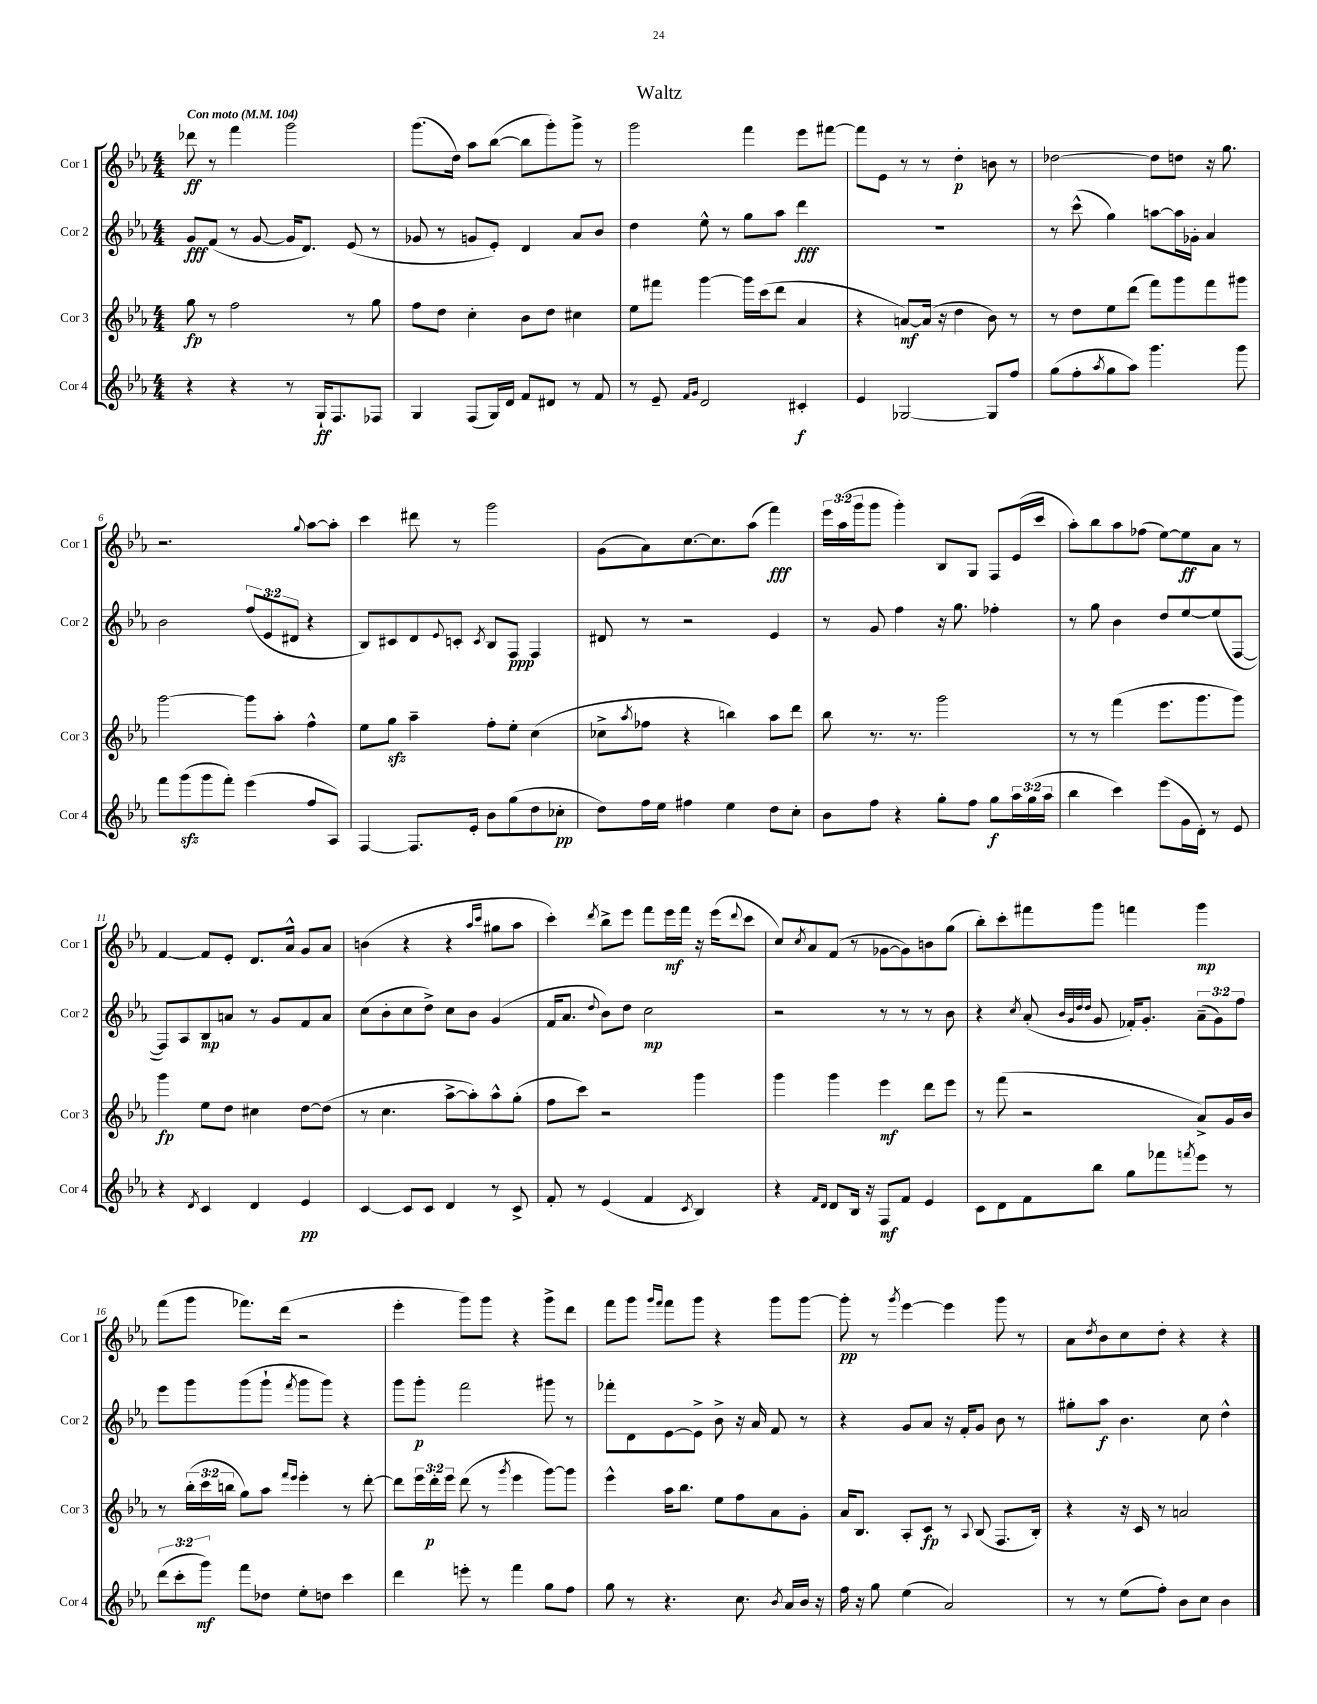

**kern	**dynam	**kern	**dynam	**kern	**dynam	**kern	**dynam
*part4	*part4	*part3	*part3	*part2	*part2	*part1	*part1
*staff4	*staff4	*staff3	*staff3	*staff2	*staff2	*staff1	*staff1
*I"Cor 4	*	*I"Cor 3	*	*I"Cor 2	*	*I"Cor 1	*
*I'Cor 4	*	*I'Cor 3	*	*I'Cor 2	*	*I'Cor 1	*
*clefG2	*	*clefG2	*	*clefG2	*	*clefG2	*
*k[b-e-a-]	*	*k[b-e-a-]	*	*k[b-e-a-]	*	*k[b-e-a-]	*
*M4/4	*	*M4/4	*	*M4/4	*	*M4/4	*
*MM104	*	*MM104	*	*MM104	*	*MM104	*
=1	=1	=1	=1	=1	=1	=1	=1
!	!	!	!	!	!	!LO:TX:a:B:t=Con moto	!
4r	.	8gg\	fp	8g/L	fff	8ddd-X\	ff
.	.	8r	.	(8f/J	.	8r	.
4r	.	2ff\	.	8r	.	4fff\	.
.	.	.	.	[8g/	.	.	.
8r	.	.	.	16g/KL]	.	2ggg\	.
.	.	.	.	8.d/J)	.	.	.
16G`/KL	ff	.	.	.	.	.	.
8.F/	.	.	.	.	.	.	.
.	.	8r	.	(8e-/	.	.	.
8F-X/J	.	8gg\	.	8r	.	.	.
=2	=2	=2	=2	=2	=2	=2	=2
4G/	.	8ff\L	.	8g-X/	.	(8.ggg\L	.
.	.	8dd\J	.	8r	.	.	.
.	.	.	.	.	.	16dd\Jk)	.
(8F/L	.	4cc'\	.	8gn/L	.	8aa-\L	.
16G/L)	.	.	.	8e-'/J)	.	([8bb-\J	.
16d/JJ	.	.	.	.	.	.	.
8f/L	.	8b-\L	.	4d/	.	8bb-\L]	.
8d#X/J	.	8dd\J	.	.	.	8ggg'\)	.
8r	.	4cc#X\	.	8a-/L	.	8ggg^\J	.
8f/	.	.	.	8b-/J	.	8r	.
=3	=3	=3	=3	=3	=3	=3	=3
8r	.	8ee-\L	.	4dd\	.	2ggg\	.
8e-~/	.	8fff#X\J	.	.	.	.	.
16qqf/LL	.	.	.	.	.	.	.
16qqg/JJ	.	.	.	.	.	.	.
2d/	.	[4ggg\	.	8ee-^^\	.	.	.
.	.	.	.	8r	.	.	.
.	.	16ggg\LL]	.	8gg\L	.	4fff\	.
.	.	(16ccc\J	.	.	.	.	.
.	.	8ddd\J	.	8aa-\J	.	.	.
4c#X'/	f	4a-/	.	4ddd\	fff	8eee-\L	.
.	.	.	.	.	.	[8fff#X\J	.
=4	=4	=4	=4	=4	=4	=4	=4
4e-/	.	4r	.	1r	.	8fff#\L]	.
.	.	.	.	.	.	8e-\J	.
[2G-X/	.	[8an/L)	mf	.	.	8r	.
.	.	(16a/Jk]	.	.	.	8r	.
.	.	16r	.	.	.	.	.
.	.	4dd\	.	.	.	4dd'\	p
8G-/L]	.	8b-\)	.	.	.	8bn\	.
8ff/J	.	8r	.	.	.	8r	.
=5	=5	=5	=5	=5	=5	=5	=5
(8gg\L	.	8r	.	8r	.	[2dd-X\	.
8ff'\	.	8dd\L	.	(8ccc^^\	.	.	.
8qaa-/	.	.	.	.	.	.	.
8gg\	.	8ee-\	.	4gg\)	.	.	.
8aa-\J)	.	(8ddd\J	.	.	.	.	.
4.ggg\	.	8fff\L)	.	[8aan\L	.	8dd-\L]	.
.	.	8ggg\	.	16aa\L]	.	8ddn\J	.
.	.	.	.	16g-X'\JJ	.	.	.
.	.	8fff\	.	4a-/	.	16r	.
.	.	.	.	.	.	8.gg\	.
8ggg\	.	8ggg#X\J	.	.	.	.	.
!!LO:LB:g=z
=6	=6	=6	=6	=6	=6	=6	=6
8fff\L	.	[2ggg\	.	2b-\	.	2.r	.
(8gggzz\	.	.	.	.	.	.	.
8ggg\	.	.	.	.	.	.	.
8fff'\J)	.	.	.	.	.	.	.
(4eee-\	.	8ggg\L]	.	(12ff/L	.	.	.
.	.	.	.	12e-/	.	.	.
.	.	8aa-'\J	.	.	.	.	.
.	.	.	.	12d#X/J	.	.	.
.	.	.	.	.	.	8qqgg/	.
8ff/L	.	4ff^^\	.	4r	.	[8aa-\L	.
8A-/J)	.	.	.	.	.	8aa-'\J]	.
=7	=7	=7	=7	=7	=7	=7	=7
[4F/	.	8ee-\L	.	8B-/L)	.	4ccc\	.
.	.	8ggzz\J	.	8c#X/	.	.	.
8.F/L]	.	4aa-~\	.	8d/	.	8ddd#X\	.
.	.	.	.	8qqe-/	.	.	.
.	.	.	.	8cn'/J	.	8r	.
16e-'/Jk	.	.	.	.	.	.	.
.	.	.	.	8qc/	.	.	.
8b-\L	.	8ff'\L	.	8B-/L	.	2ggg\	.
(8gg\	.	8ee-'\J	.	8F/J	ppp	.	.
8dd\	.	(4cc\	.	4F/	.	.	.
8cc-X'\J	pp	.	.	.	.	.	.
=8	=8	=8	=8	=8	=8	=8	=8
8dd\L)	.	8cc-X^\L	.	8d#X/	.	(8g\L	.
.	.	8qaa-/	.	.	.	.	.
16ff\L	.	8ff-X\J	.	8r	.	8a-\)	.
16ee-\JJ	.	.	.	.	.	.	.
4ff#X\	.	4r	.	2r	.	[8.cc\	.
.	.	.	.	.	.	8.cc\]	.
4ee-\	.	4bbn\)	.	.	.	.	.
.	.	.	.	.	.	(8aa-\J	.
8dd\L	.	8aa-\L	.	4e-/	.	4fff\)	fff
8cc'\J	.	8ddd\J	.	.	.	.	.
=9	=9	=9	=9	=9	=9	=9	=9
8b-\L	.	8bb-\	.	8r	.	24eee-\LL	.
.	.	.	.	.	.	(24aa-\	.
.	.	.	.	.	.	24ggg\J	.
8ff\J	.	8.r	.	8g/	.	8ggg\J	.
4r	.	.	.	4ff\	.	4ggg'\)	.
.	.	8.r	.	.	.	.	.
8gg'\L	.	2ggg\	.	16r	.	8B-/L	.
.	.	.	.	8.gg\	.	.	.
8ff\J	.	.	.	.	.	8G/J	.
8gg\L	f	.	.	4ff-X'\	.	8F/L	.
24aa-\L	.	.	.	.	.	(16e-/L	.
(24gg\	.	.	.	.	.	.	.
.	.	.	.	.	.	16ccc/JJ	.
24aa-\JJ	.	.	.	.	.	.	.
=10	=10	=10	=10	=10	=10	=10	=10
4bb-\	.	8r	.	8r	.	8aa-'\L)	.
.	.	8r	.	8gg\	.	8bb-\	.
4ccc\)	.	(4fff\	.	4b-\	.	8aa-\	.
.	.	.	.	.	.	(8ff-X\J	.
(8eee-\L	.	8.eee-\L	.	8dd/L	.	[8ee-\L)	.
16g\L	.	.	.	[8ee-/	.	8ee-\]	ff
16d'\JJ)	.	8.ggg\	.	.	.	.	.
8r	.	.	.	(8ee-/]	.	8a-\J	.
8e-/	.	8ggg\J)	.	[8F/J	.	8r	.
!!LO:LB:g=z
=11	=11	=11	=11	=11	=11	=11	=11
4r	.	4ggg\	fp	8F/L])	.	[4f/	.
.	.	.	.	8A-/	.	.	.
8qd/	.	.	.	.	.	.	.
4c/	.	8ee-\L	.	8B-/	mp	8f/L]	.
.	.	8dd\J	.	8an/J	.	8e-'/J	.
4d/	.	4cc#X\	.	8r	.	8.d/L	.
.	.	.	.	8g/L	.	.	.
.	.	.	.	.	.	16a-^^/Jk	.
4e-/	pp	[8dd\L	.	8f/	.	8g/L	.
.	.	(8dd\J]	.	8a/J	.	8a-/J	.
=12	=12	=12	=12	=12	=12	=12	=12
[4c/	.	8r	.	(8cc\L	.	(4bn\	.
.	.	4.cc\	.	8b-'\	.	.	.
8c/L]	.	.	.	8cc\	.	4r	.
8c/J	.	.	.	8dd^\J)	.	.	.
4d/	.	[8aa-^\L	.	8cc\L	.	4r	.
.	.	8aa-'\])	.	8b-\J	.	.	.
.	.	.	.	.	.	16qqaa-/LL	.
.	.	.	.	.	.	16qqccc/JJ	.
8r	.	8aa-^^\	.	(4g/	.	8gg#X\L	.
8c^/	.	(8gg'\J	.	.	.	8aa-\J	.
=13	=13	=13	=13	=13	=13	=13	=13
8f'/	.	8ff\L	.	16f/KL	.	4ccc'\)	.
.	.	.	.	8.a-/J	.	.	.
8r	.	8ccc\J)	.	.	.	.	.
.	.	.	.	8qqdd/	.	8qddd/	.
(4e-/	.	2r	.	8b-\L)	.	8bb-^\L	.
.	.	.	.	8dd\J	.	8eee-\J	.
4f/	.	.	.	2cc\	mp	8fff\L	.
.	.	.	.	.	.	16eee-\L	mf
.	.	.	.	.	.	16fff\JJ	.
8qc/	.	.	.	.	.	.	.
4B-/)	.	4ggg\	.	.	.	16r	.
.	.	.	.	.	.	(16eee-\KL	.
.	.	.	.	.	.	8qqddd/	.
.	.	.	.	.	.	8ccc\J	.
=14	=14	=14	=14	=14	=14	=14	=14
4r	.	4ggg\	.	2r	.	8cc/L)	.
.	.	.	.	.	.	8qcc/	.
.	.	.	.	.	.	8a-/	.
16qqf/LL	.	.	.	.	.	.	.
16qqd/JJ	.	.	.	.	.	.	.
8d/L	.	4ggg\	.	.	.	(8f/J	.
16B-/Jk	.	.	.	.	.	8r	.
16r	.	.	.	.	.	.	.
8F/L	mf	4eee-\	mf	8r	.	[8g-X\L	.
8f/J	.	.	.	8r	.	8g-\])	.
4e-/	.	8ddd\L	.	8r	.	8bn\	.
.	.	8eee-\J	.	8b-\	.	(8gg\J	.
=15	=15	=15	=15	=15	=15	=15	=15
8c\L	.	8r	.	4r	.	8bb-'\L)	.
8d\	.	(8fff\	.	.	.	8ccc'\	.
.	.	.	.	8qcc/	.	.	.
8f\	.	2r	.	(8a-'/	.	8fff#X\	.
.	.	.	.	32qqb-/LLL	.	.	.
.	.	.	.	32qqg/	.	.	.
.	.	.	.	32qqdd/	.	.	.
.	.	.	.	32qqdd/JJJ	.	.	.
8bb-\J	.	.	.	8g/	.	8ggg\J	.
8gg\L	.	.	.	16f-X'/KL)	.	4fffn\	.
.	.	.	.	8.g'/J	.	.	.
8fff-X\	.	.	.	.	.	.	.
8qfffn/	.	.	.	.	.	.	.
8eee-\J	.	8a-^/L)	.	(12a-~\L	.	4ggg\	mp
.	.	.	.	12g\)	.	.	.
8r	.	16g/L	.	.	.	.	.
.	.	.	.	12ff\J	.	.	.
.	.	16b-/JJ	.	.	.	.	.
!!LO:LB:g=z
=16	=16	=16	=16	=16	=16	=16	=16
(12ddd\L	.	8r	.	8eee-\L	.	(8fff\L	.
12ccc'\	.	.	.	.	.	.	.
.	.	(24bb-'\LL	.	8ggg\	.	8ggg\J	.
12ggg\J)	mf	24ccc\	.	.	.	.	.
.	.	24bbn\JJ	.	.	.	.	.
8fff\L	.	8gg\L)	.	(8ggg\	.	8.fff-X\L)	.
8dd-X\J	.	8aa-\J	.	8ggg`\J	.	.	.
.	.	.	.	.	.	(16ddd\Jk	.
.	.	16qqfff/LL	.	.	.	.	.
.	.	16qqeee-/JJ	.	8qfff/	.	.	.
8ee-'\L	.	4eee-'\	.	8ggg\L	.	2r	.
8ddn\J	.	.	.	8ggg\J)	.	.	.
4ccc\	.	8r	.	4r	.	.	.
.	.	[8ddd'\	.	.	.	.	.
=17	=17	=17	=17	=17	=17	=17	=17
4ddd\	.	8ddd\L]	.	8ggg\L	.	4eee-'\	.
.	.	24eee-\L	.	8ggg'\J	p	.	.
.	.	24ddd'\	p	.	.	.	.
.	.	24eee-\JJ	.	.	.	.	.
8eeen'\	.	(8ddd\	.	2fff\	.	8ggg\L)	.
8r	.	8r	.	.	.	8ggg\J	.
.	.	8qggg/	.	.	.	.	.
4fff\	.	4eee-\	.	.	.	4r	.
8gg\L	.	[8ggg\L)	.	8ggg#X\	.	8ggg^\L	.
8ff\J	.	8ggg\J]	.	8r	.	8ddd\J	.
=18	=18	=18	=18	=18	=18	=18	=18
8gg\	.	4eee-^^\	.	8fff-X'\L	.	8fff\L	.
8r	.	.	.	8d\	.	8ggg\J	.
.	.	.	.	.	.	16qqggg/LL	.
.	.	.	.	.	.	16qqfff/JJ	.
4.r	.	16aa-\KL	.	[8e-\	.	8fff\L	.
.	.	8.bb-\J	.	.	.	.	.
.	.	.	.	8e-^\J]	.	8ggg\J	.
.	.	8ee-\L	.	8b-^\	.	4r	.
8.cc\	.	8ff\	.	16r	.	.	.
.	.	.	.	16a-/	.	.	.
.	.	8a-\	.	8f/	.	8ggg\L	.
8qb-/	.	.	.	.	.	.	.
16a-/LL	.	.	.	.	.	.	.
16b-/JJ	.	8g'\J	.	8r	.	[8ggg\J	.
16r	.	.	.	.	.	.	.
=19	=19	=19	=19	=19	=19	=19	=19
16ff\	.	16a-/KL	.	4r	.	8ggg'\]	pp
16r	.	8.B-/J	.	.	.	.	.
8gg\	.	.	.	.	.	8r	.
.	.	.	.	.	.	8qggg/	.
(4ee-\	.	8A-'/L	.	8g/L	.	[4eee-\	.
.	.	8c/J	fp	8a-/J	.	.	.
2a-/)	.	8r	.	16r	.	4eee-\]	.
.	.	.	.	16f'/KL	.	.	.
.	.	8qqA-/	.	.	.	.	.
.	.	(8B-/	.	8g/J	.	.	.
.	.	8.F/L	.	8b-\	.	8ggg\	.
.	.	.	.	8r	.	8r	.
.	.	16B-'/Jk)	.	.	.	.	.
=20	=20	=20	=20	=20	=20	=20	=20
8r	.	4r	.	8gg#X'\L	.	8a-\L	.
.	.	.	.	.	.	8qdd/	.
8r	.	.	.	8aa-\J	f	8b-\	.
(8ee-\L	.	16r	.	4.b-\	.	8cc\	.
.	.	16c/	.	.	.	.	.
8ff'\J)	.	8r	.	.	.	8dd'\J	.
8b-\L	.	2an/	.	.	.	4r	.
8cc\J	.	.	.	8cc\	.	.	.
4b-\	.	.	.	4dd^^\	.	4r	.
==	==	==	==	==	==	==	==
*-	*-	*-	*-	*-	*-	*-	*-
